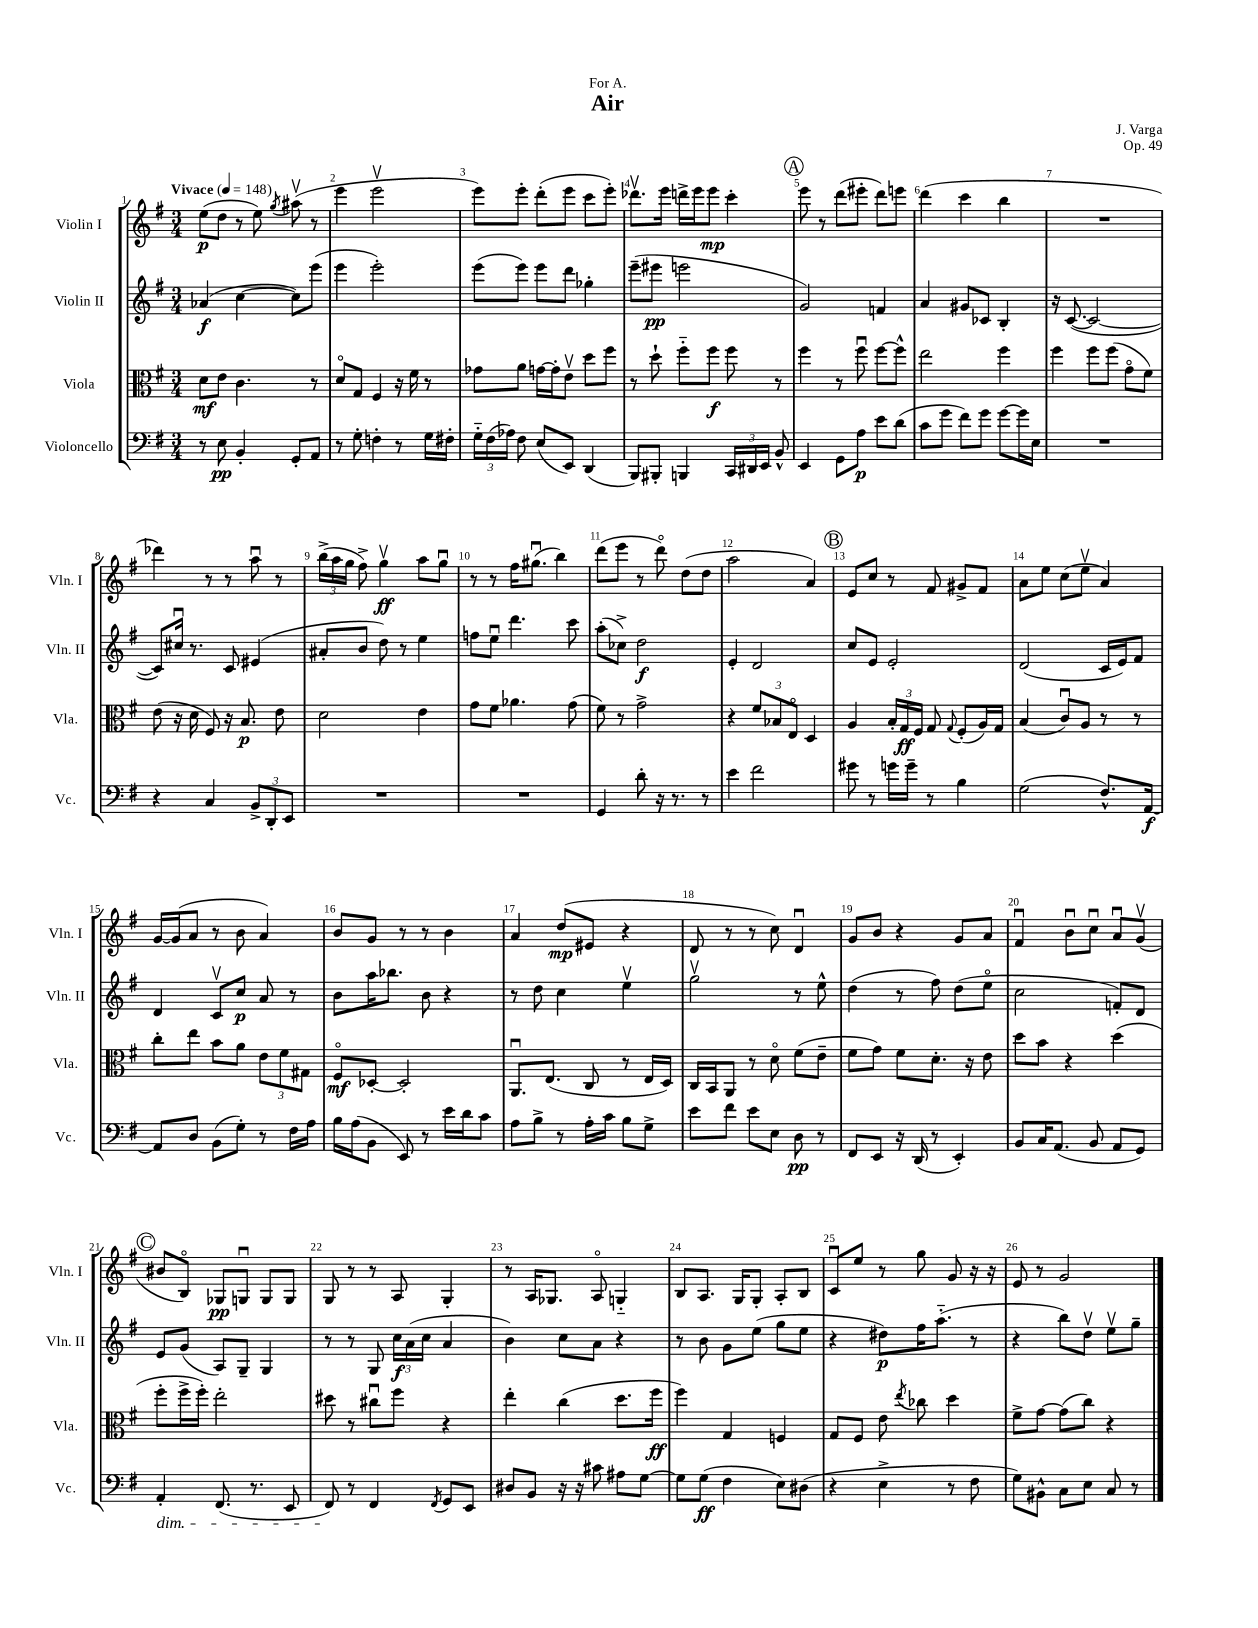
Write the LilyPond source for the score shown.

\header { title = "Air" composer = "J. Varga" dedication = "For A." opus = "Op. 49" }
<<
\new StaffGroup <<
\new Staff = "s0" \with { instrumentName = "Violin I" shortInstrumentName = "Vln. I" } {
    \clef treble \key g \major \numericTimeSignature \time 3/4 \tempo "Vivace" 4 = 148
    \autoBeamOff e''8[\p( d''8] r8 e''8) \acciaccatura { g''8 } ais''8\upbow( r8 |
    e'''4 e'''2\upbow |
    e'''8[) e'''8]-. d'''8[-.( e'''8] c'''8[ e'''8]-.) |
    des'''8.[\upbow e'''16] d'''16[-> e'''16 e'''8]\mp c'''4-. |
    \mark \markup { \circle "A" } e'''8 r8 d'''8[( eis'''8]-. d'''8[) e'''8] |
    d'''4( c'''4 b''4 |
    R2. |
    des'''4) r8 r8 a''8\downbow r8 |
    \tuplet 3/2 { b''16[->( a''16 g''16] } fis''8->) g''4\upbow\ff a''8[ g''8]\downbow |
    r8 r8 fis''16[ gis''8.]\downbow( b''4) |
    d'''8[( e'''8] r8 d'''8\flageolet) d''8[( d''8] |
    a''2 a'4) |
    \mark \markup { \circle "B" } e'8[ c''8] r8 fis'8 gis'8[-> fis'8] |
    a'8[ e''8] c''8[( e''8]\upbow a'4) |
    g'16[~ g'16( a'8] r8 b'8 a'4) |
    b'8[ g'8] r8 r8 b'4 |
    a'4 d''8[\mp( eis'8] r4 |
    d'8 r8 r8 c''8) d'4\downbow |
    g'8[ b'8] r4 g'8[ a'8] |
    fis'4\downbow b'8[\downbow c''8]\downbow a'8[\downbow g'8]\upbow( |
    \mark \markup { \circle "C" } bis'8[ b8]\flageolet) ges8[\pp g8]\downbow g8[ g8] |
    g8 r8 r8 a8 g4-. |
    r8 a16[ ges8.] a8\flageolet g4-_ |
    b8[ a8.] g16[ g8]-. a8[-. b8] |
    c'8[\downbow e''8] r8 g''8 g'8 r16 r16 |
    e'8 r8 g'2 \bar "|." |
}
\new Staff = "s1" \with { instrumentName = "Violin II" shortInstrumentName = "Vln. II" } {
    \clef treble \key g \major \numericTimeSignature \time 3/4
    \autoBeamOff aes'4\f( c''4~ c''8[) e'''8]( |
    e'''4 e'''2-.) |
    e'''8[( e'''8]) e'''8[ d'''8] ges''4-. |
    e'''8[--( eis'''8]\pp e'''2 |
    \mark \markup { \circle "A" } g'2) f'4 |
    a'4 gis'8[ ces'8] b4-. |
    r16 c'8.~( c'2~ |
    c'8[) cis''16]\downbow r8. c'8 eis'4( |
    ais'8[-. b'8] d''8) r8 e''4 |
    f''8[ e''8]\downbow d'''4. c'''8 |
    a''8[-.( ces''8]->) d''2\f |
    e'4-. d'2 |
    \mark \markup { \circle "B" } c''8[ e'8] e'2-. |
    d'2( c'16[ e'16) fis'8] |
    d'4 c'8[\upbow c''8]\p a'8 r8 |
    b'8[ a''16 bes''8.] b'8 r4 |
    r8 d''8 c''4 e''4\upbow |
    g''2\upbow r8 e''8-^ |
    d''4( r8 fis''8) d''8[( e''8]\flageolet |
    c''2 f'8[-.) d'8] |
    \mark \markup { \circle "C" } e'8[ g'8]( a8[) g8]-- g4 |
    r8 r8 g8 \tuplet 3/2 { c''16[\f a'16( c''16] } a'4 |
    b'4) c''8[ a'8] r4 |
    r8 b'8 g'8[ e''8]( g''8[ e''8] |
    r4 dis''8[\p) fis''16 a''8.]-_( r8 |
    r4 b''8[) d''8]\upbow e''8[\upbow g''8]-- \bar "|." |
}
\new Staff = "s2" \with { instrumentName = "Viola" shortInstrumentName = "Vla." } {
    \clef alto \key g \major \numericTimeSignature \time 3/4
    \autoBeamOff d'8[\mf e'8] c'4. r8 |
    d'8[\flageolet g8] fis4 r16 fis'16 r8 |
    ges'8[ a'8] g'16[~ g'16-. e'8]\upbow d''8[ fis''8] |
    r8 d''8-! fis''8[-_ fis''8]\f fis''8 r8 |
    \mark \markup { \circle "A" } fis''4 r8 fis''8\downbow fis''8[~ fis''8]-^ |
    e''2 fis''4 |
    fis''4 fis''8[ fis''8]( g'8[\flageolet fis'8]) |
    e'8( r16 d'16 fis8) r16 b8.\p e'8 |
    d'2 e'4 |
    g'8[ fis'8] aes'4. g'8( |
    fis'8) r8 g'2-> |
    r4 \tuplet 3/2 { fis'8[ bes8 e8]\flageolet } d4 |
    \mark \markup { \circle "B" } a4 \tuplet 3/2 { b16[-. g16\ff fis16] } g8 \appoggiatura { g8 } fis8[-.( a16) g16] |
    b4( c'8[\downbow) a8] r8 r8 |
    c''8[-. e''8] b'8[ a'8] \tuplet 3/2 { e'8[ fis'8 gis8] } |
    fis8[\flageolet\mf des8]~-. des2-. |
    a,8.[\downbow e8.]( c8 r8 e16[ d16]) |
    c16[ b,16 a,8] r8 d'8\flageolet fis'8[( e'8]-- |
    fis'8[ g'8]) fis'8[ d'8.]-. r16 e'8 |
    d''8[ b'8] r4 d''4( |
    \mark \markup { \circle "C" } fis''8[-. fis''16-> fis''16]-.) e''2-. |
    dis''8 r8 cis''8[\downbow fis''8] r4 |
    e''4-. c''4( d''8.[ fis''16]\ff |
    fis''4) g4 f4 |
    g8[ fis8] e'8 \acciaccatura { e''8 } ces''8 d''4 |
    fis'8[-> g'8]~ g'8[( c''8]) r4 \bar "|." |
}
\new Staff = "s3" \with { instrumentName = "Violoncello" shortInstrumentName = "Vc." } {
    \clef bass \key g \major \numericTimeSignature \time 3/4
    \autoBeamOff r8 e8\pp b,4-. g,8[-. a,8] |
    r8 g8-. f4-. r8 g16[ fis16]-. |
    \tuplet 3/2 { g16[-_ fis16( aes16]) } fis8 e8[( e,8]) d,4( |
    b,,8[) bis,,8]-. b,,4 \tuplet 3/2 { c,16[ dis,16 e,16] } b,8-^ |
    \mark \markup { \circle "A" } e,4 g,8[ a8]\p e'8[ d'8]( |
    c'8[ g'8] fis'8[) g'8] g'8[~ g'16 e16] |
    R2. |
    r4 c4 \tuplet 3/2 { b,8[-> d,8-. e,8] } |
    R2. |
    R2. |
    g,4 d'8-. r16 r8. r8 |
    e'4 fis'2 |
    \mark \markup { \circle "B" } gis'8 r8 g'16[ g'16]-- r8 b4 |
    g2( fis8.[-^) a,16]~\f |
    a,8[ d8] b,8[( g8]-.) r8 fis16[ a16] |
    b16[ a16( b,8] e,8) r8 e'16[ d'16 c'8] |
    a8[ b8]-> r8 a16[-. c'16] b8[ g8]-> |
    e'8[ fis'8] e'8[ e8] d8\pp r8 |
    fis,8[ e,8] r16 d,16( r8 e,4-.) |
    b,8[ c16 a,8.]( b,8 a,8[ g,8]) |
    \mark \markup { \circle "C" } a,4-.\dim fis,8.( r8. e,8 |
    fis,8\!) r8 fis,4 \acciaccatura { fis,8 } g,8[ e,8] |
    dis8[ b,8] r16 r16 cis'8 ais8[ g8]~ |
    g8[ g8]\ff( fis4 e8[) dis8]( |
    r4 e4-> r8 fis8 |
    g8[) bis,8]-^ c8[ e8] c8 r8 \bar "|." |
}
>>
>>
\layout { \context { \Score \override BarNumber.break-visibility = ##(#f #t #t) barNumberVisibility = #all-bar-numbers-visible } }
